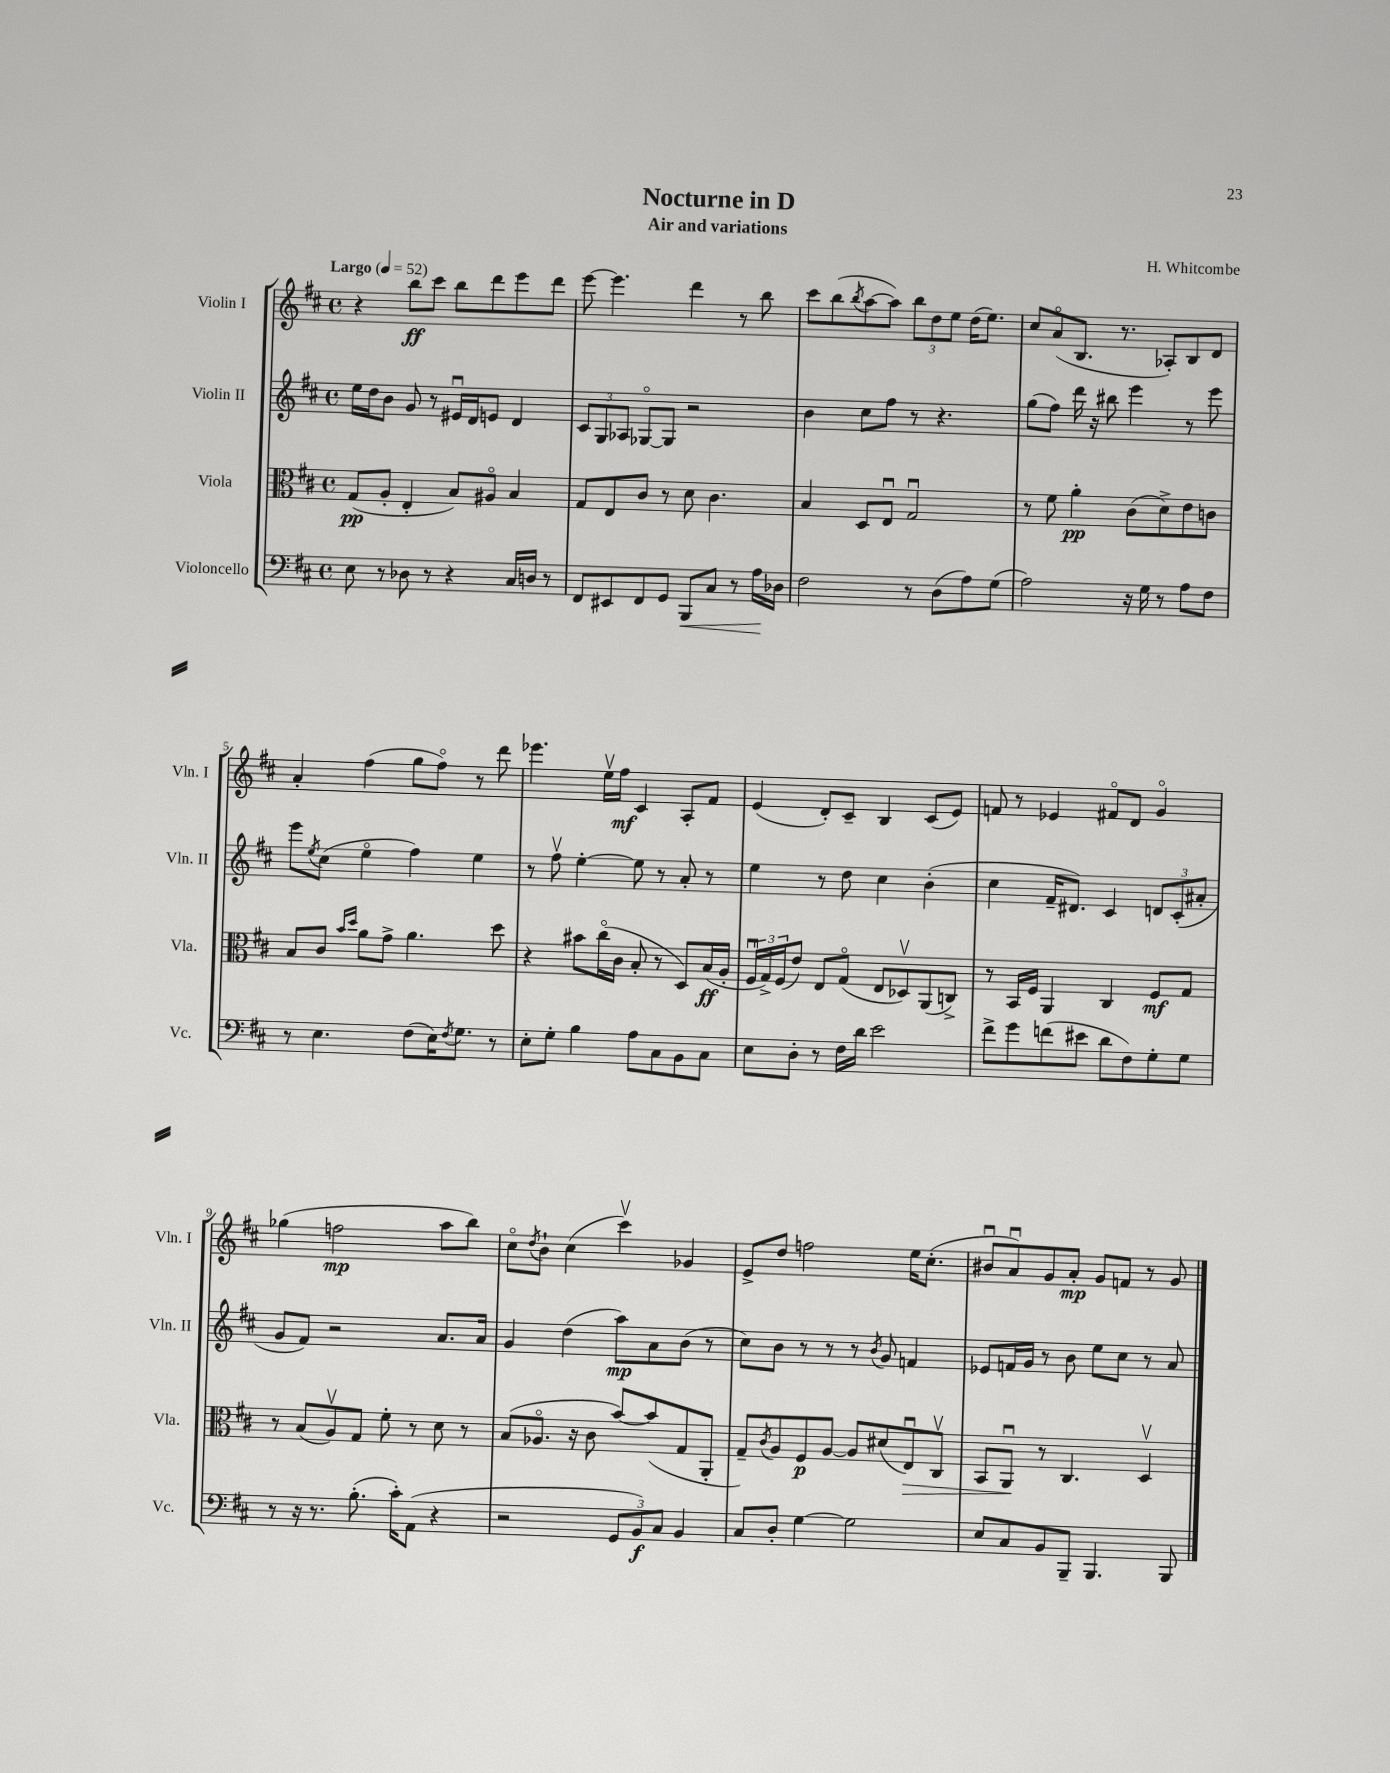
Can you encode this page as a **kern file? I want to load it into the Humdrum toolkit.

**kern	**kern	**kern	**kern
*staff4	*staff3	*staff2	*staff1
*clefF4	*clefC3	*clefG2	*clefG2
*k[f#c#]	*k[f#c#]	*k[f#c#]	*k[f#c#]
*M4/4	*M4/4	*M4/4	*M4/4
*met(c)	*met(c)	*met(c)	*met(c)
*MM52	*MM52	*MM52	*MM52
8E	(8G	16ee	4r
.	.	16dd	.
8r	8A'	8b	.
8D-	4E'	8g	8bb
8r	.	8r	8ccc#
4r	8B)	16e#u	8bb
.	.	16d	.
.	8A#o	8e	8ddd
16C#	4B	4d	8eee
16D	.	.	.
8r	.	.	8ddd
=	=	=	=
8FF#	8G	12c#	[8eee
.	.	12G	.
8EE#	8E	.	4.eee]
.	.	12A-	.
8FF#	8c#	[8G-o	.
8GG	8r	8G-]	.
8BBB	8d	2r	4ddd
8C#	4.c#	.	.
8r	.	.	8r
16A	.	.	8bb
16D-	.	.	.
=	=	=	=
2F#	4B	4b	8ccc#
.	.	.	(8bb
.	.	.	8qbb
.	8D	8cc#	[8aa
.	8Eu	8ff#	8aa])
8r	2Gu	8r	12bb
.	.	.	12dd
(8D	.	4.r	.
.	.	.	12ee
8A)	.	.	(16dd
.	.	.	8.ee)
(8G	.	.	.
=	=	=	=
2A)	8r	(8gg	8cc#
.	8f#	8ff#)	(8ao
.	4a'	16ddd	8.B
.	.	16r	.
.	.	8bb#	.
.	.	.	8.r
16r	(8c#	4eee	.
16G	.	.	.
8r	8d^)	.	8A-')
8A	8e	8r	8B
8F#	8c	8eee	8d
=	=	=	=
8r	8B	8eee	4a'
.	.	8qee	.
4.E	8c#	(8cc#	.
.	16qqb	.	.
.	16qqdd	.	.
.	8a	4eeo	(4ff#
.	8g^	.	.
(8F#	4.a	4ff#)	8gg
16E)	.	.	8ff#o)
8qF#	.	.	.
8.G	.	.	.
.	.	4ee	8r
8r	8dd	.	8ddd
=	=	=	=
8E'	4r	8r	4.eee-
8G'	.	8ff#v	.
4B	8b#	[4ee'	.
.	(16cc#o	.	16eev
.	16c#	.	16ff#
8A	8B'	8ee]	4c#
8C#	8r	8r	.
8BB	8D)	8a'	8A'
8C#	(16B	8r	8f#
.	16A'	.	.
=	=	=	=
8E	24F#u	4ee	(4e
.	24G^)	.	.
.	(24F#	.	.
8D'	8e)	.	.
8r	8E	8r	8d')
16F#	(8Go	8dd	8c#~
16d	.	.	.
2e	8E	4cc#	4B
.	8D-v)	.	.
.	(8AA	(4b'	(8c#
.	8C^)	.	8e)
=	=	=	=
8f#^	8r	4cc#	8f
8g	16BB	.	8r
.	16F#	.	.
(8f	4AA	16f#~	4e-
.	.	8.d#)	.
8e#	.	.	.
8d	4C#	4c#	8f#o
8F#)	.	.	8d
8G'	8F#	12d	4go
.	.	(12c#'	.
8G	8G	.	.
.	.	12a#'	.
=	=	=	=
8r	8r	8g	(4gg-
16r	(8B	8f#)	.
8.r	.	.	.
.	8Av)	2r	2ff
(8.B'	8G	.	.
.	8f#'	.	.
16c#')	.	.	.
(8AA	8r	.	.
4r	8d	8.a	8aa
.	8r	.	8bb)
.	.	16a	.
=	=	=	=
2r	(8B	4g	8cc#o
.	.	.	8qdd
.	8.A-o	.	8b`
.	.	(4dd	(4cc#
.	16r	.	.
.	8c#	.	.
12GG	[8b)	8aa)	4ccc#v)
12BB)	.	.	.
.	(8b]	8a	.
12C#	.	.	.
4BB	8G	(8b	4g-
.	8AA'	8r	.
=	=	=	=
8C#	8G~)	8cc#)	8e^
.	8qc#	.	.
8D'	8A	8b	8dd
[4G	8F#	8r	2ff
.	[8A	8r	.
2G]	8A]	8r	.
.	.	8qb	.
.	(8d#	8g	.
.	8Eu)	4f	16ee
.	.	.	(8.cc#'
.	8C#v	.	.
=	=	=	=
8E	8BB	8e-	8b#u
8C#	8AAu	16f	8au)
.	.	16g	.
8BB	8r	8r	8g
8BBB~	4.C#	8b	8a'
4.BBB	.	8ee	8g
.	.	8cc#	8f
.	4Dv	8r	8r
8BBB	.	8a	8g
==	==	==	==
*-	*-	*-	*-
